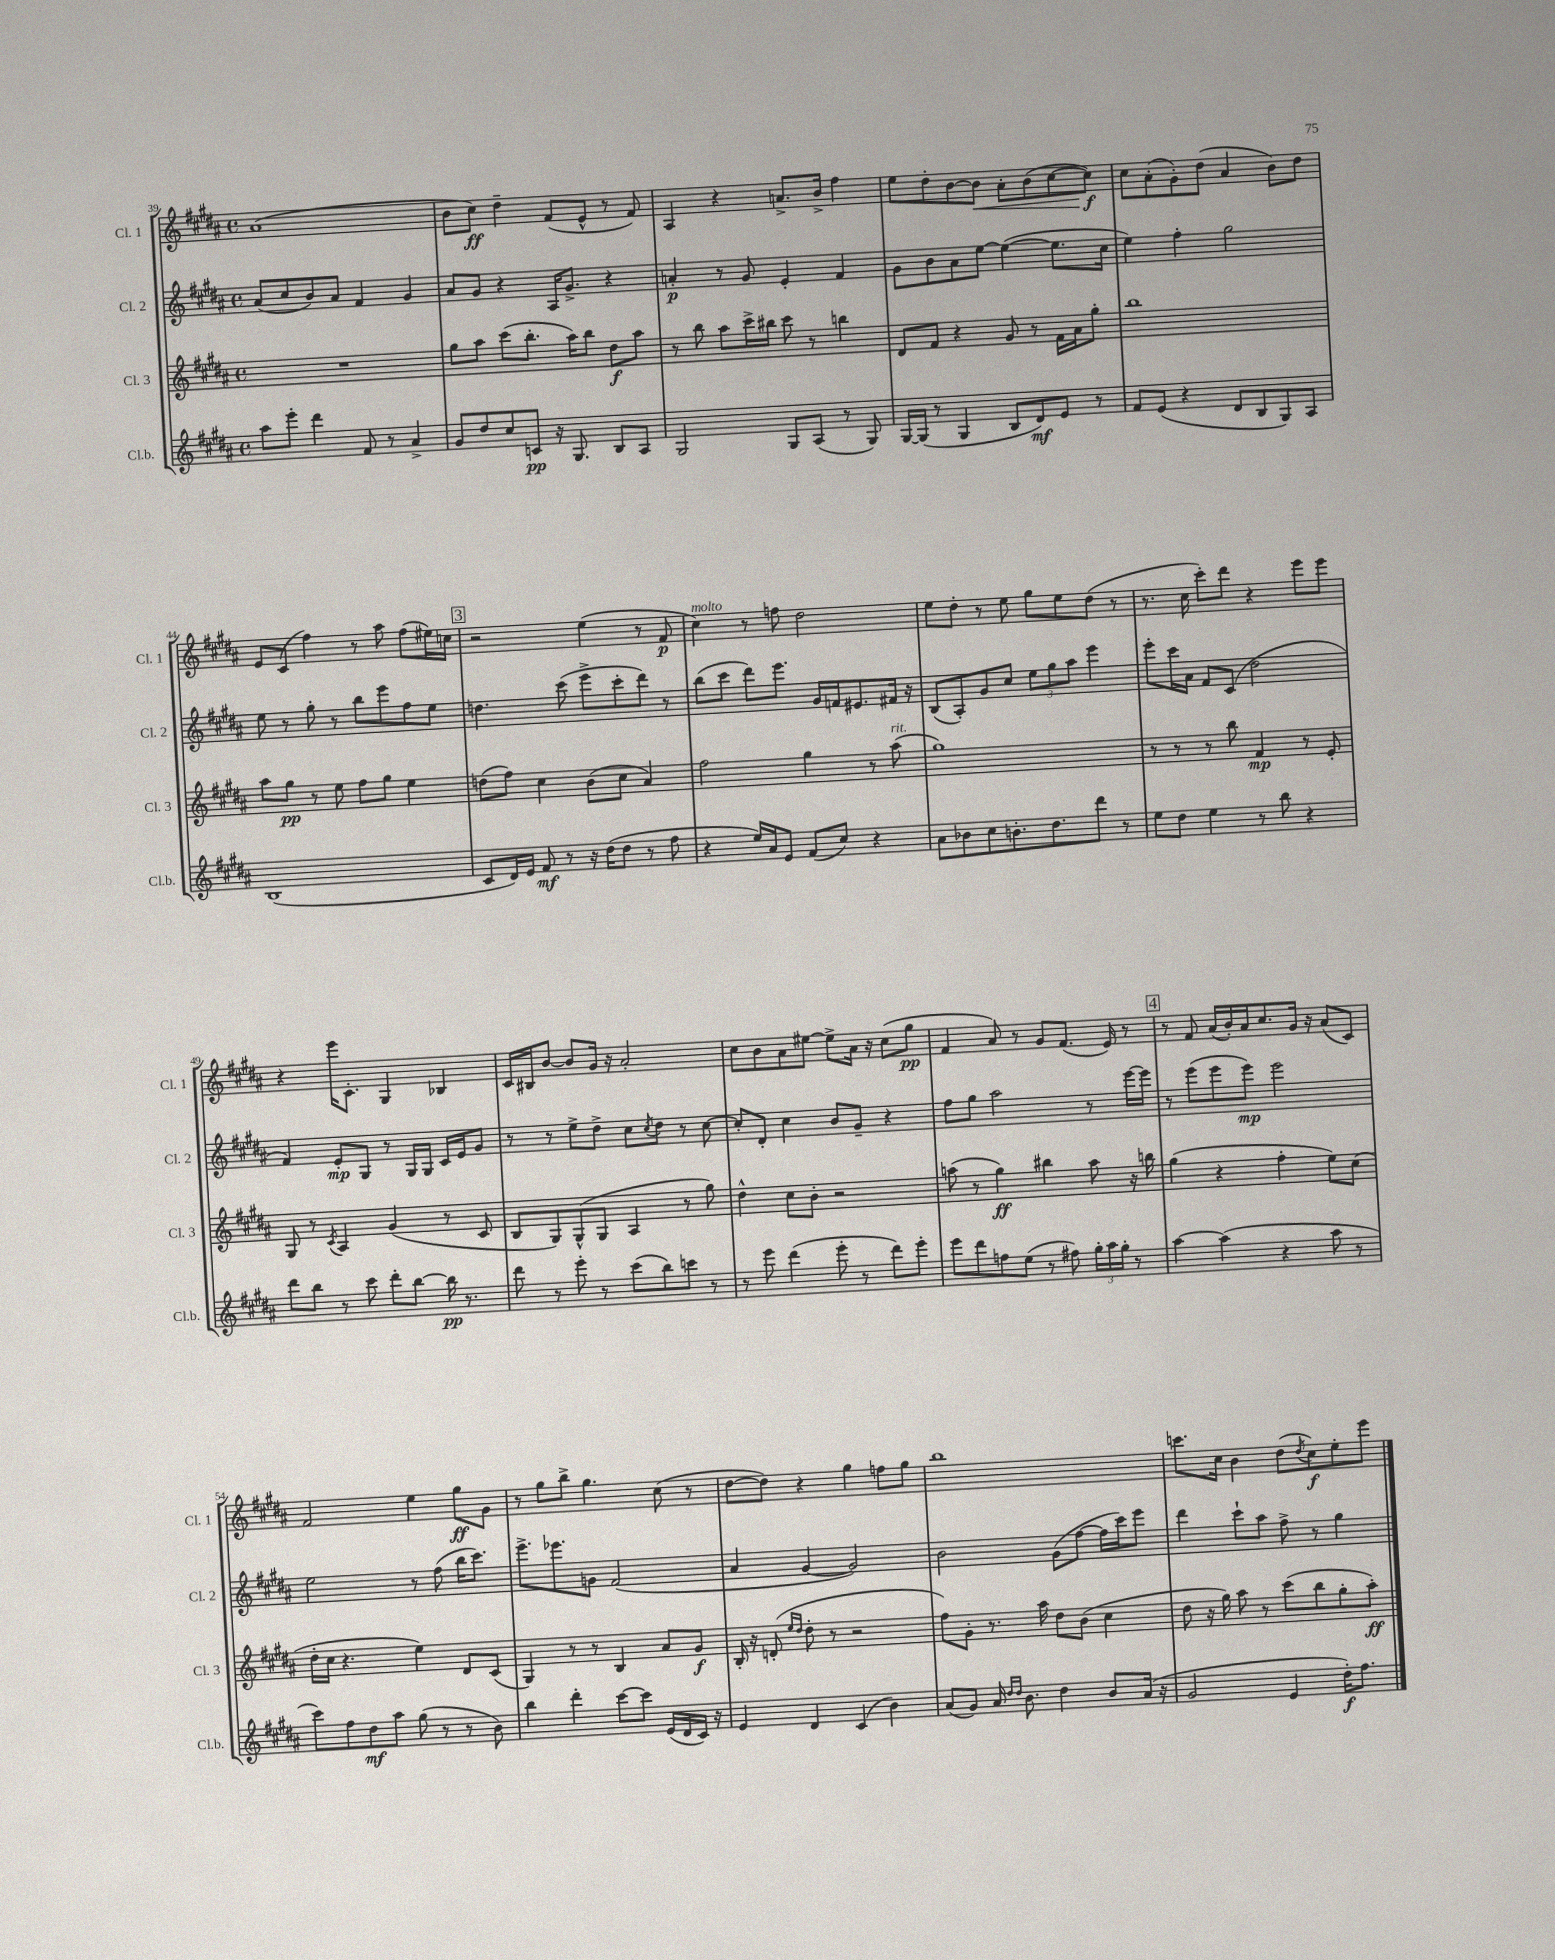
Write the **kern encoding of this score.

**kern	**kern	**kern	**kern
*staff4	*staff3	*staff2	*staff1
*clefG2	*clefG2	*clefG2	*clefG2
*k[f#c#g#d#a#]	*k[f#c#g#d#a#]	*k[f#c#g#d#a#]	*k[f#c#g#d#a#]
*M4/4	*M4/4	*M4/4	*M4/4
*met(c)	*met(c)	*met(c)	*met(c)
8aa#\L	1r	(8a#/L	(1a#
8eee'\J	.	8cc#/	.
4ddd#\	.	8b/)	.
.	.	8a#/J	.
8f#/	.	4f#/	.
8r	.	.	.
4a#^/	.	4g#/	.
=	=	=	=
8g#/L	8gg#\L	8a#/L	8b\L
8dd#/	8aa#\J	8g#/J	8cc#\J)
8cc#/	(8ccc#\L	4r	4dd#~\
8c/J	8.bb'\J	.	.
16r	.	16A#/LK	(8f#/L
8.G#/	16aa#\LK)	8.g#^/J	.
.	8bb\J	.	8e^^/J
8B/L	8dd#\L	4r	8r
8A#/J	8aa#\J	.	8f#/)
=	=	=	=
2G#/	8r	4a'/	4A#/
.	8bb\	.	.
.	8aa#\L	8r	4r
.	16ccc#^\L	8g#/	.
.	16bb#\JJ	.	.
8G#/L	8ccc#\	4e'/	8.a^/L
(8A#/J	8r	.	.
.	.	.	16b^/Jk
8r	4bb\	4f#/	4ff#\
8G#/)	.	.	.
=	=	=	=
[16G#/LL	8d#/L	8g#\L	8ee\L
(16G#/]JJ	.	.	.
8r	8f#/J	8b\	8dd#'\
4G#/	4r	8a#\	[8b\
.	.	[8ee\J	8b\]J
8B/L	8g#/	(4ee\_	8a#'\L
8d#/)	8r	.	(8b\
8e/J	16f#\LL	8.ee\]L	[8cc#\
.	16a#\J	.	.
8r	8gg#'\J	.	8cc#\]J)
.	.	16cc#\Jk	.
=	=	=	=
8f#/L	1bb	4ee\)	8cc#\L
(8e/J	.	.	(8a#'\
4r	.	4ff#'\	8g#'\)
.	.	.	(8dd#\J
8d#/L	.	2gg#\	4a#/
8B/	.	.	.
8G#/)	.	.	8b\L)
8A#/J	.	.	8dd#\J
=	=	=	=
(1B	8aa#\L	8ee\	8e/L
.	8gg#\J	8r	(8c#/J
.	8r	8gg#'\	4ff#\)
.	8ee\	8r	.
.	8ff#\L	8bb\L	8r
.	8gg#\J	8eee\	8aa#\
.	4ee\	8ff#\	(8ff#\L
.	.	8ee\J	16ee#\L)
.	.	.	16cc\JJ
=	=	=	=
8c#/L	(8dd\L	4.dd\	2r
16d#/L)	8ff#\J)	.	.
16e/JJ	.	.	.
8f#/	4cc#\	.	.
8r	.	(8ccc#\	.
16r	(8b\L	8eee^\L	(4ee\
(16dd#\LK	.	.	.
8dd#\J	8cc#\J	8ccc#'\	.
8r	4a#/)	8ddd#\J)	8r
8ff#\	.	8r	8f#/
=	=	=	=
4r	2ff#\	(8bb\L	4cc#\)
.	.	8ccc#\J	.
16ee/LL)	.	8ddd#\L)	8r
16a#/J	.	.	.
8e/J	.	8.eee\J	8ff\
(8f#/L	4gg#\	.	2dd#\
.	.	16g#/LL	.
8cc#/J)	.	16f/J	.
.	.	8.e#/	.
4r	8r	.	.
.	(8aa#\	16f#/Jk	.
.	.	16r	.
=	=	=	=
8a#\L	1gg#)	(8B/L	8ee\L
8b-\	.	8A#'/)	8dd#'\J
8cc#\	.	8g#/	8r
8.b'\	.	8cc#/J	8ee\
.	.	12ee\L	8gg#\L
8.dd#\	.	.	.
.	.	12gg#\	.
.	.	.	8ee\
.	.	12aa#\J	.
8ddd#\J	.	4eee\	(8dd#\J
8r	.	.	8r
=	=	=	=
8ee\L	8r	8eee'\L	8.r
8dd#\J	8r	16ccc#\L	.
.	.	16a#\JJ	16cc#\
4ee\	8r	8f#/L	8ccc#'\L)
.	8bb\	(8c#/J	8ddd#\J
8r	4f#/	2dd#\	4r
8bb\	.	.	.
4r	8r	.	8eee\L
.	8e'/	.	8eee\J
=	=	=	=
8ddd#\L	8G#/	4f#/)	4r
8bb\J	8r	.	.
.	8qc#/	.	.
8r	4A#/	8e'/L	16eee\LK
.	.	.	8.c#'\J
8ccc#\	.	8G#/J	.
8ddd#'\L	(4g#/	8r	4G#/
[8bb\J	.	16G#/LL	.
.	.	16G#/JJ	.
16bb\]	8r	16c#/LL	4B-/
8.r	.	16e/J	.
.	8c#/	8g#/J	.
=	=	=	=
8ddd#\	8B/L	8r	16c#/LL
.	.	.	16B#/J
8r	8G#/)	8r	[8b/J
8eee'\	(8G#^^/	8ee^\L	8b/]L
8r	8G#/J	8dd#^\J	16g#/Jk
.	.	.	16r
(8ccc#\L	4A#/	8cc#\L	2a#'/
.	.	8qcc#/	.
8bb\)	.	8dd#\J	.
8ccc\J	8r	8r	.
8r	8gg#\)	[8cc#\	.
=	=	=	=
8r	4dd#^^\	8cc#'/]L	8cc#\L
8eee\	.	8d#'/J	8b\
(4ddd#\	8cc#\L	4cc#\	8a#\
.	8b'\J	.	[8ee#\J
8eee'\	2r	8b/L	8ee#^\]L
8r	.	8g#~/J	16a#\Jk
.	.	.	16r
8ddd#\L)	.	4r	(8cc#\L
8eee'\J	.	.	8gg#\J
=	=	=	=
8eee\L	(8aa\	8ff#\L	4f#/
8ddd#\	8r	8gg#\J	.
8ff\	4gg#\)	2aa#\	8a#/)
(8ee\J	.	.	8r
8r	4bb#\	.	8g#/L
8ff#\)	.	.	(8.f#/J
24gg#'\LL	8aa\	8r	.
24aa#\	.	.	.
.	.	.	16e/)
24gg#'\JJ	.	.	.
8r	16r	[16eee\LL	8r
.	16bb\	16eee\]JJ	.
=	=	=	=
[4aa#\	(4gg#\	8r	8r
.	.	(8eee\L	8f#/
(4aa#\]	4r	8eee\	(16a#/LL
.	.	.	16b'/)
.	.	8eee\J)	16a#/J
.	.	.	8.cc#/
4r	4ff#'\	2eee\	.
.	.	.	16g#/Jk
.	.	.	16r
8aa#\	8ee\L)	.	(8a#/L
8r	(8cc#\J	.	8c#/J)
=	=	=	=
8ccc#\L)	16dd#'\LL	2ee\	2f#/
.	16cc#\JJ	.	.
8ff#\	4.r	.	.
8dd#\	.	.	.
8aa#\J	.	.	.
(8gg#\	4ee\)	8r	4ee\
8r	.	(8ff#\	.
8r	8d#/L	16bb\LK	8gg#\L
.	.	8.ccc#\J)	.
8b\)	(8c#/J	.	8g#\J
=	=	=	=
4bb\	4G#/)	8.eee^\L	8r
.	.	.	8gg#\L
.	.	8.eee-\	.
4ddd#'\	8r	.	8bb^\J
.	8r	8g\J	4.gg#\
[8ccc#\L	4B/	(2f#/	.
8ccc#\]J	.	.	.
(16e/LL	8a#/L	.	(8cc#\
16d#/	.	.	.
16c#/JJ)	8g#/J	.	8r
16r	.	.	.
=	=	=	=
4e/	16B'/	4a#/	[8dd#\L
.	16r	.	.
.	(8d'/	.	8dd#\]J)
.	16qqee/LL	.	.
.	16qqdd#/JJ	.	.
4d#/	8dd#'\	[4g#/	4r
.	8r	.	.
(4c#/	2r	2g#/])	4gg#\
4b\)	.	.	8ff\L
.	.	.	8gg#\J
=	=	=	=
(8a#/L	8ff#\L)	2b\	1bb
8g#/J)	8g#'\J	.	.
16a#/	8.r	.	.
16qqdd#/LL	.	.	.
16qqdd#/JJ	.	.	.
8.b\	.	.	.
.	16aa#\	.	.
4dd#\	8dd#\L	(8g#\L	.
.	(8b\J	[8ff#\J	.
8b/L	4cc#\	16ff#\]LL	.
.	.	16ccc#\J)	.
(16a#/Jk	.	8eee\J	.
16r	.	.	.
=	=	=	=
2g#/	8dd#\	4ddd#\	8.ccc\L
.	16r	.	.
.	16gg#\)	.	16cc#\Jk
.	8aa#\	8ccc#`\L	4b\
.	8r	8aa#\J	.
4e/	(8ccc#\L	8ff#^\	(8dd#\L
.	.	.	8qdd#/
.	8bb\	8r	8cc#\)
16dd#'\LK)	8gg#'\	4gg#\	8ee'\
8.ff#\J	.	.	.
.	8aa#'\J)	.	8eee\J
==	==	==	==
*-	*-	*-	*-
